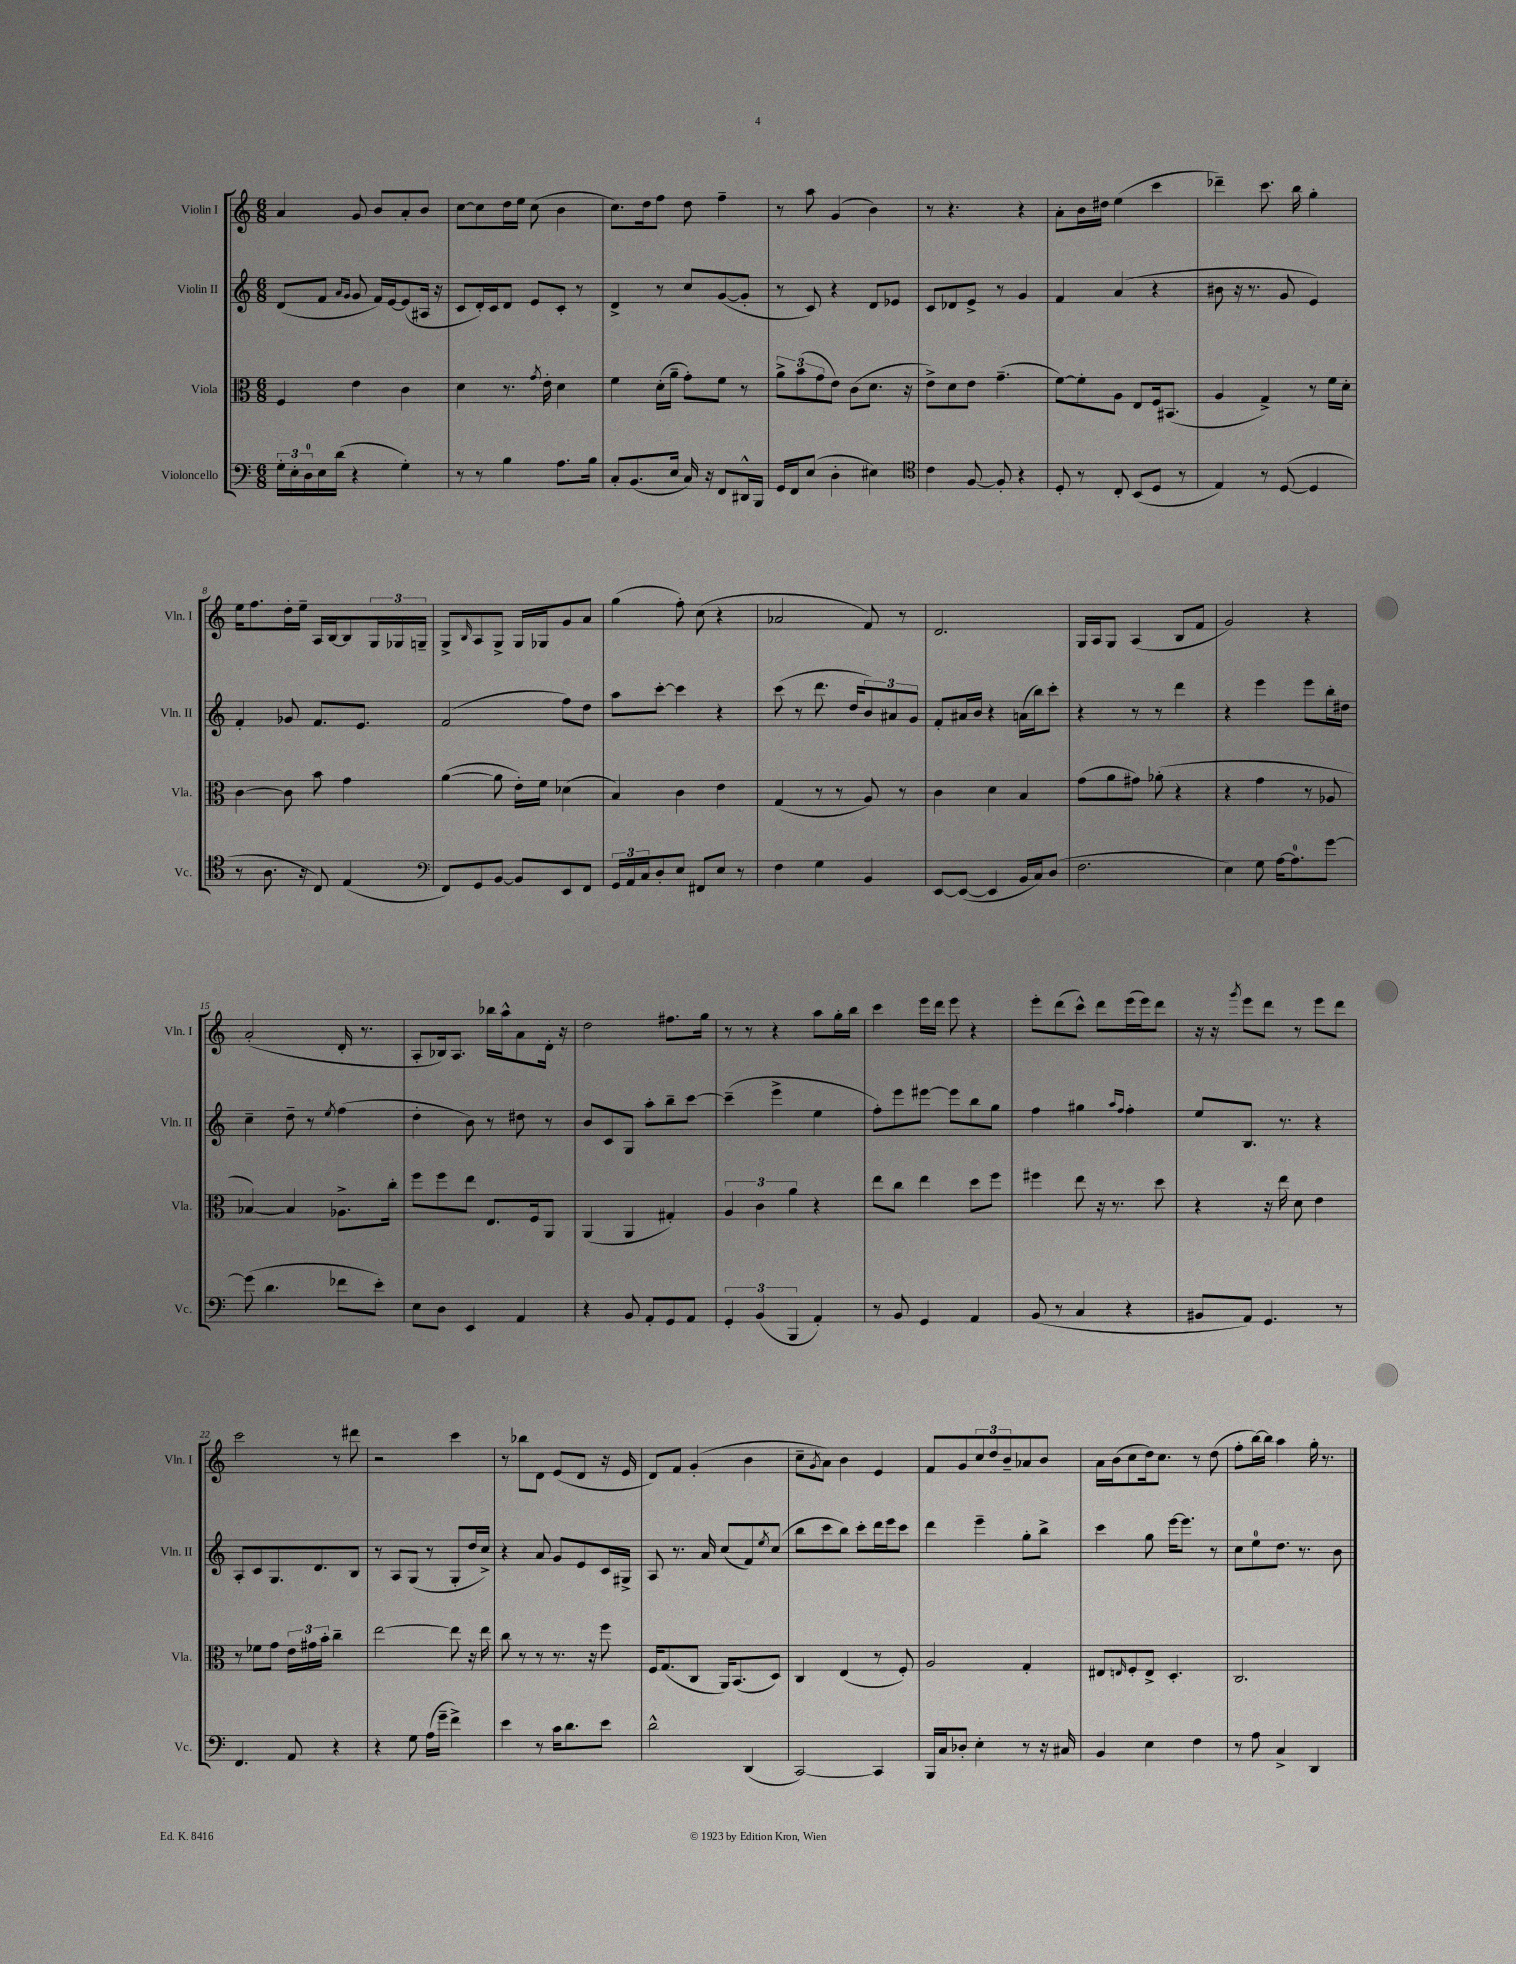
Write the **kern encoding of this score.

**kern	**kern	**kern	**kern
*part4	*part3	*part2	*part1
*staff4	*staff3	*staff2	*staff1
*I"Violoncello	*I"Viola	*I"Violin II	*I"Violin I
*I'Vc.	*I'Vla.	*I'Vln. II	*I'Vln. I
*clefF4	*clefC3	*clefG2	*clefG2
*k[]	*k[]	*k[]	*k[]
*M6/8	*M6/8	*M6/8	*M6/8
=1	=1	=1	=1
24G'\LL	4F/	(8d/L	4a/
24E'\	.	.	.
24D\	.	.	.
16E\	.	8f/J	.
(16d\JJ	.	.	.
.	.	16qqa/LL	.
.	.	16qqg/JJ	.
4r	4e\	8g/	8g/
.	.	16f/LL)	8b/L
.	.	[16e/J	.
4G'\)	4c\	(8e/]	8a'/
.	.	16A#X/Jk	8b/J
.	.	16r	.
=2	=2	=2	=2
8r	4d\	8c/L	[8cc\L
8r	.	16d'/L)	8cc\]
.	.	16c/J	.
4B\	8.r	8d/J	16dd\L
.	.	.	16ee\JJ
.	.	8e/L	(8cc\
.	8qg/	.	.
.	16e'\	.	.
8.A\L	4d\	8c'/J	4b\
.	.	8r	.
16B\Jk	.	.	.
=3	=3	=3	=3
8C'/L	4f\	4d^/	8.cc\L)
(8.BB/	.	.	.
.	.	.	16dd\k
.	(16d'\LL	8r	8ff\J
16E/Jk	16a~\JJ	.	.
16C/)	8g'\L)	8cc/L	8dd\
16r	.	.	.
8FF/L	8f\J	([8g/	4ff~\
16DD#X^^/L	8r	8g'/J]	.
16BBB/JJ	.	.	.
=4	=4	=4	=4
16GG/LL	12a^\L	8r	8r
16FF/J	.	.	.
.	(12b\	.	.
(8E/J	.	8c/)	8aa\
.	12g\	.	.
4D'\	8e\J)	4r	(4g/
.	(8c\L	.	.
4E#X\)	8.d\J	8d/L	4b\)
.	.	8e-X/J	.
.	16r	.	.
=5	=5	=5	=5
*clefC4	*	*	*
4c\	8e^\L)	8c/L	8r
.	8d\	8d-X/	4.r
[8F/	8e\J	8e^/J	.
8F'/]	(4.g~\	8r	.
4r	.	4g/	4r
=6	=6	=6	=6
8D'/	[8f\L)	4f/	8a'\L
8r	8f'\]	.	16b\L
.	.	.	16dd#X\JJ
8C'/	8A\J	(4a/	(4ee\
(8BB/L	8E/L	.	.
8D/J	16F/k	4r	4ccc\
.	(8.BB#X/J	.	.
8r	.	.	.
=7	=7	=7	=7
4E/)	4A/	8b#X\	4ddd-X~\)
.	.	16r	.
.	.	8.r	.
8r	4G^/)	.	8.ccc\
([8D/	.	8g/	.
.	.	.	16bb\
4D/]	8r	4e/)	4gg'\
.	16f\LL	.	.
.	16d'\JJ	.	.
!!LO:LB:g=z
=8	=8	=8	=8
8r	[4c\	4f'/	16ee\KL
.	.	.	8.ff\
8.A\	.	.	.
.	8c\]	8g-X/	16dd'\L
16r	.	.	16ee~\JJ
8C/)	8b\	8.f/L	16A/LL
.	.	.	[16B/J
(4E/	4g\	.	8B/]
.	.	8.e/J	.
.	.	.	24G/L
.	.	.	24G-X/
.	.	.	24Gn~/JJ
=9	=9	=9	=9
*clefF4	*	*	*
8FF/L)	([4a\	(2f/	8G^/L
.	.	.	16qqB/
8GG/	.	.	8A/
[8BB/J	8a\]	.	8G^/J
8BB/L]	16e'\LL)	.	16G/LL
.	16f\JJ	.	16G-X/J
8EE/	(4d-X\	8ff\L)	8g/
8FF/J	.	8dd\J	8a/J
=10	=10	=10	=10
24GG/LL	4B/)	8aa\L	(4gg\
24AA/	.	.	.
24C/J	.	.	.
8D'/	.	[8ccc'\J	.
8E/J	4c\	4ccc\]	8ff'\)
8FF#X/L	.	.	(8cc\
8E/J	4e\	4r	4r
8r	.	.	.
=11	=11	=11	=11
4F\	(4G/	(8ccc\	2a-X/
.	.	8r	.
4G\	8r	8.ddd\	.
.	8r	.	.
.	.	16dd/KL	.
4BB/	8A/)	12b/)	8f/)
.	.	12a#X/	.
.	8r	.	8r
.	.	12g/J	.
=12	=12	=12	=12
[8EE/L	4c\	8f'/L	2.d/
(8EE/J_	.	16a#X/L	.
.	.	16b/JJ	.
4EE/]	4d\	4r	.
16BB/LL	4B/	(16an\LL	.
16C/J)	.	16bb\J)	.
(8D/J	.	8ccc'\J	.
=13	=13	=13	=13
2.F\	(8g\L	4r	16G/LL
.	.	.	16A/J
.	8a\	.	8G/J
.	8g#X\J)	8r	(4A/
.	(8a-X'\	8r	.
.	4r	4ddd\	8B/L
.	.	.	8f/J
=14	=14	=14	=14
4E\)	4r	4r	2g/)
8G\	4g\	4eee\	.
[16A\KL	.	.	.
8.A\]	.	.	.
.	8r	8eee\L	4r
[8g\J	8A-X/	16bb'\L	.
.	.	16dd#X\JJ	.
!!LO:LB:g=z
=15	=15	=15	=15
(8g\]	[4B-X/)	4cc~\	(2a'/
4.d\	.	.	.
.	4B-/]	8dd~\	.
.	.	8r	.
.	.	8qee/	.
8f-X\L	8.A-X^\L	(4ff\	16d'/
.	.	.	8.r
8e'\J)	.	.	.
.	16cc'\Jk	.	.
=16	=16	=16	=16
8E\L	8ff\L	4dd'\	8A'/L
8D\J	8ff\	.	16B-X/k)
.	.	.	8.A/J
4EE/	8ee\J	8b\)	.
.	8.E/L	8r	16bb-X\LL
.	.	.	16aa^^\J
4AA/	.	8dd#X\	8a\
.	16F/k	.	.
.	8AA/J	8r	16d'\Jk
.	.	.	16r
=17	=17	=17	=17
4r	(4AA/	8b/L	2dd\
.	.	8c/	.
8BB/	4AA/	8G/J	.
8AA'/L	.	8aa'\L	.
8GG/	4G#X'/)	8bb~\	8.ff#X\L
8AA/J	.	[8ccc\J	.
.	.	.	16gg\Jk
=18	=18	=18	=18
6GG'/	6A/	(4ccc~\]	8r
.	.	.	8r
(6BB/	6c\	.	.
.	.	4eee^\	4r
6BBB/	6a\	.	.
4AA'/)	4r	4ee\	8aa\L
.	.	.	16gg'\L
.	.	.	16bb\JJ
=19	=19	=19	=19
8r	8ee\L	8ff'\L)	4ccc\
8BB/	8cc\J	8eee\	.
4GG/	4ee\	[8eee#X\J	16eee\LL
.	.	.	16ddd\JJ
.	.	8eee#\L]	8eee\
4AA/	8dd\L	8bb\	4r
.	8ff\J	8gg\J	.
=20	=20	=20	=20
(8BB/	4ff#X\	4ff\	8eee'\L
8r	.	.	(8ddd\
4C/	8ee\	4gg#X\	8ccc^^\J)
.	16r	.	8ddd\L
.	8.r	.	.
.	.	16qqaa/LL	.
.	.	16qqff/JJ	.
4r	.	4ff'\	(16eee\L
.	.	.	16eee\J)
.	8dd\	.	8ddd\J
=21	=21	=21	=21
8BB#X/L	4r	8ee/L	16r
.	.	.	16r
.	.	.	8qggg/
8AA/J)	.	8.B/J	8eee\L
4.GG/	16r	.	8ddd\J
.	16ee\	8.r	.
.	8d\	.	8r
.	4e\	4r	8eee\L
8r	.	.	8ddd\J
!!LO:LB:g=z
=22	=22	=22	=22
4.FF/	8r	8A'/L	2ccc\
.	8f-X\L	8c/	.
.	8g\J	8.G/	.
8AA/	24e\LL	.	.
.	24g#X\	.	.
.	.	8.d/	.
.	24b'\JJ	.	.
4r	4cc~\	.	8r
.	.	8B/J	8ddd#X\
=23	=23	=23	=23
4r	[2ee\	8r	2r
.	.	8A/L	.
8G\	.	(8G/J	.
(16A\LL	.	8r	.
16g~\JJ	.	.	.
4f^\)	8ee\]	8G'/L	4ccc\
.	16r	16dd/L	.
.	16ee\	16cc^/JJ)	.
=24	=24	=24	=24
4e\	8cc\	4r	8r
.	8r	.	8bb-X\L
8r	8r	8a/	8d\J
16c\KL	8.r	8g/L	(8e/L
8.d\	.	.	.
.	.	8e/	8d/J
.	16r	.	.
8e\J	8ff\	16c/L	16r
.	.	16G#X^/JJ	16e/
=25	=25	=25	=25
2d^^\	16F/KL	8A/	8d/L)
.	(8.G/	.	.
.	.	8.r	8f/J
.	8C/J	.	(4g'/
.	.	16a/	.
.	16AA/KL)	(8cc/L	.
.	(8.BB/	.	.
(4DD/	.	8f/)	4b\
.	.	8qee/	.
.	8D/J)	(8cc/J	.
=26	=26	=26	=26
[2CC/)	4C/	8bb\L	8cc~\L
.	.	.	8qg/
.	.	8ccc\	8a\J)
.	(4E/	8bb\J)	4b\
.	.	8ccc'\L	.
4CC/]	8r	16ddd\L	4e/
.	.	16eee\J	.
.	8F'/)	8ccc\J	.
=27	=27	=27	=27
16BBB/LL	2A/	4ddd\	8f/L
16C/J	.	.	.
8D-X'/J	.	.	8g/
4E'\	.	4eee~\	12cc/
.	.	.	12dd/
.	.	.	12b~/
8r	4G'/	8gg'\L	8a-X/
16r	.	8bb^\J	8b/J
16C#X/	.	.	.
=28	=28	=28	=28
4BB/	8E#X/L	4ccc\	16a\LL
.	.	.	(16b\J
.	16qqEn/	.	.
.	8F'/	.	8cc\
4E\	8E^/J	8gg\	16dd\k)
.	.	.	8.cc\J
.	4.D'/	[16eee\KL	.
.	.	8.eee\J]	.
4F\	.	.	8r
.	.	8r	(8dd\
=29	=29	=29	=29
8r	2.C/	8cc\L	8ff'\L
8A\	.	8ee\	[16bb\L)
.	.	.	16bb\JJ]
4C^/	.	8.dd\J	4aa\
.	.	8.r	.
4DD/	.	.	16gg'\
.	.	.	8.r
.	.	8b\	.
==	==	==	==
*-	*-	*-	*-
